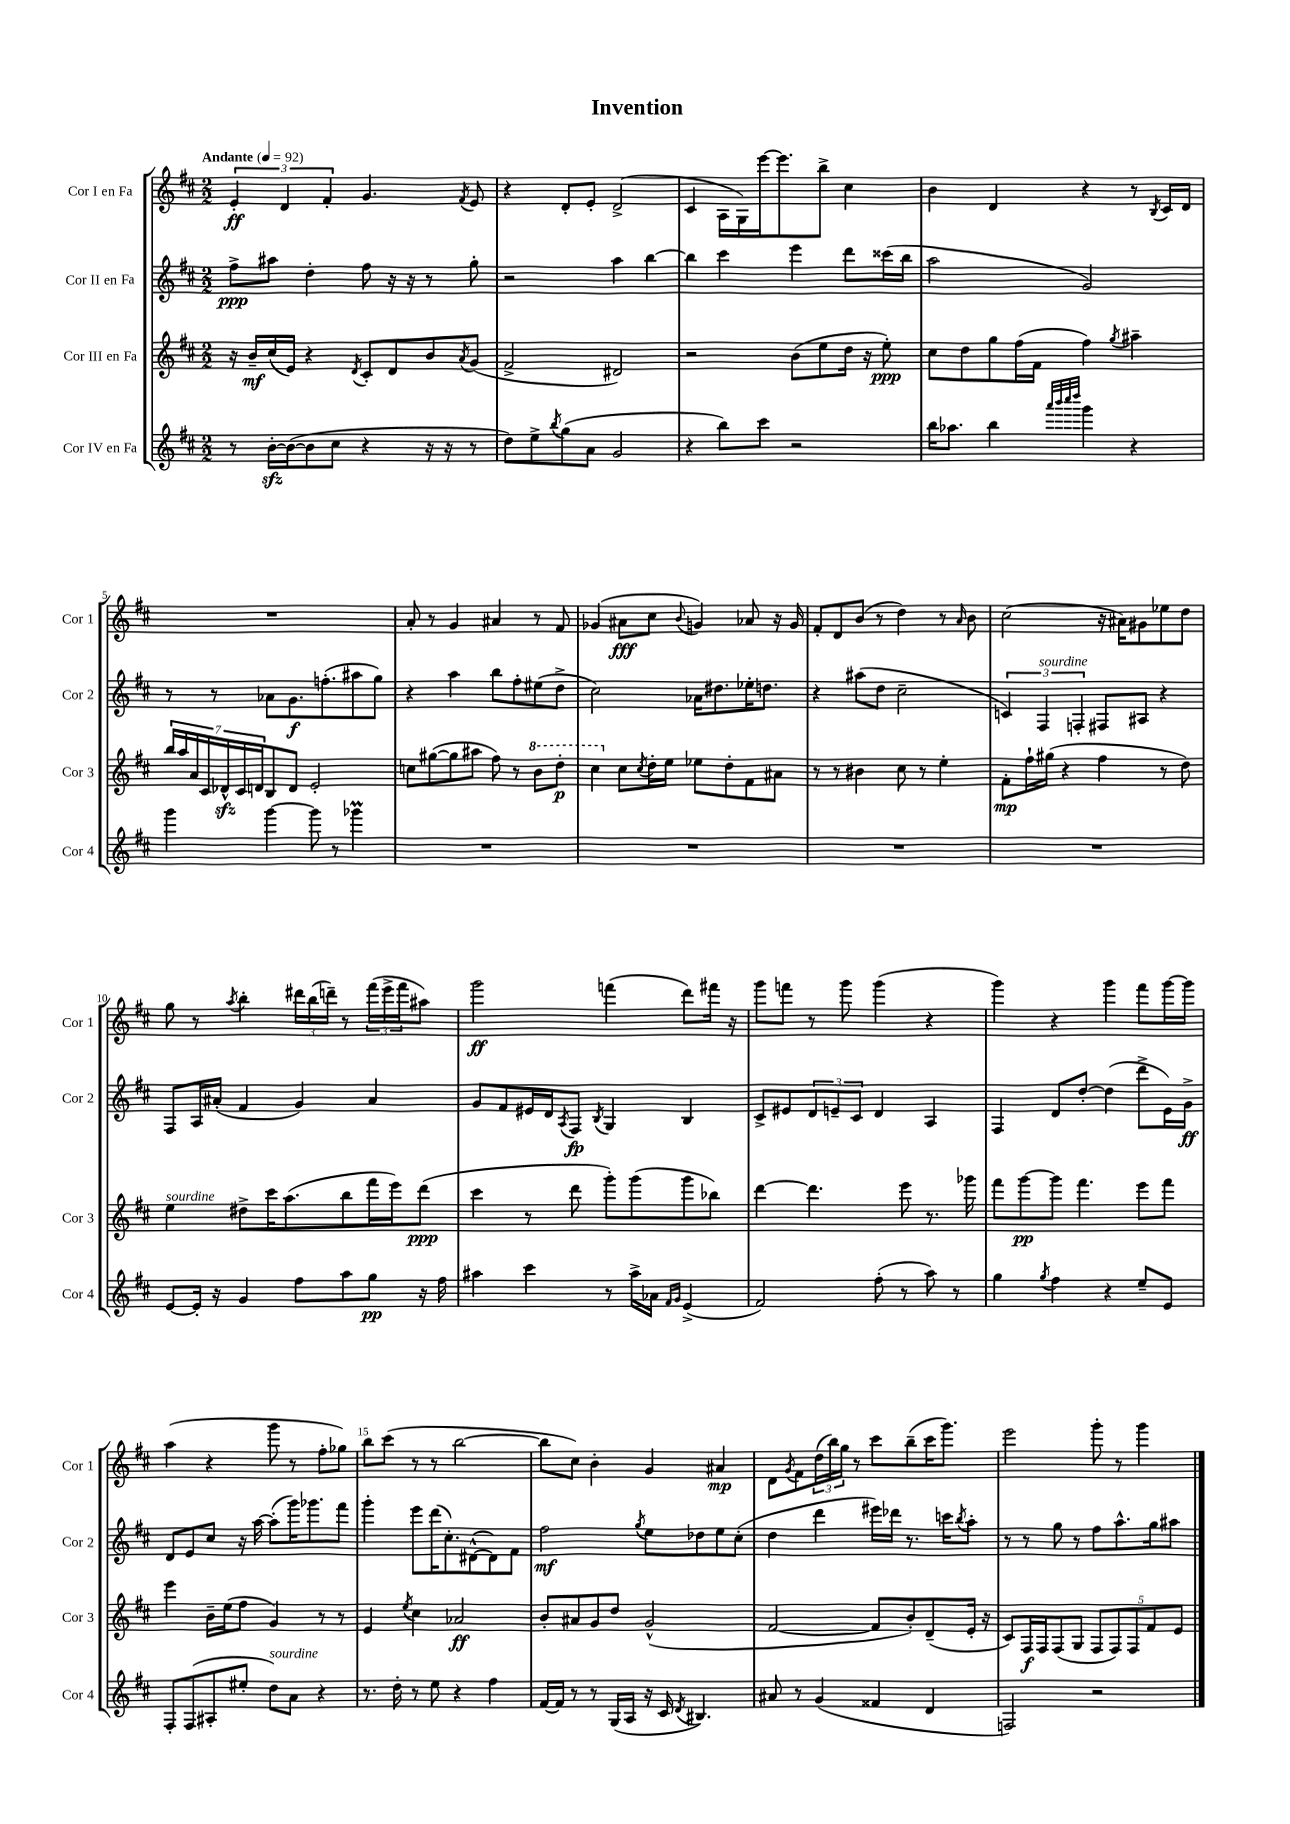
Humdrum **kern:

**kern	**dynam	**kern	**dynam	**kern	**dynam	**kern	**dynam
*part4	*part4	*part3	*part3	*part2	*part2	*part1	*part1
*staff4	*staff4	*staff3	*staff3	*staff2	*staff2	*staff1	*staff1
*I"Cor IV en Fa	*	*I"Cor III en Fa	*	*I"Cor II en Fa	*	*I"Cor I en Fa	*
*I'Cor 4	*	*I'Cor 3	*	*I'Cor 2	*	*I'Cor 1	*
*clefG2	*	*clefG2	*	*clefG2	*	*clefG2	*
*k[f#c#]	*	*k[f#c#]	*	*k[f#c#]	*	*k[f#c#]	*
*M2/2	*	*M2/2	*	*M2/2	*	*M2/2	*
*MM92	*	*MM92	*	*MM92	*	*MM92	*
=1	=1	=1	=1	=1	=1	=1	=1
!	!	!	!	!	!	!LO:TX:a:B:t=Andante	!
8r	.	16r	.	8ff#^\L	ppp	6e'/	ff
.	.	16b~/LL	mf	.	.	.	.
[16bzz'\LL	.	(16cc#/	.	8aa#X\J	.	.	.
.	.	.	.	.	.	6d/	.
(16b\J_	.	16e/JJ)	.	.	.	.	.
8b\]	.	4r	.	4dd'\	.	.	.
.	.	.	.	.	.	6f#'/	.
8cc#\J	.	.	.	.	.	.	.
.	.	8qd/	.	.	.	.	.
4r	.	8c#'/L	.	8ff#\	.	4.g/	.
.	.	8d/	.	16r	.	.	.
.	.	.	.	16r	.	.	.
16r	.	8b/	.	8r	.	.	.
16r	.	.	.	.	.	.	.
.	.	8qa/	.	.	.	8qf#/	.
8r	.	(8g/J	.	8gg'\	.	8e/	.
=2	=2	=2	=2	=2	=2	=2	=2
8dd\L)	.	2f#^/	.	2r	.	4r	.
8ee^\	.	.	.	.	.	.	.
8qbb/	.	.	.	.	.	.	.
(8gg\	.	.	.	.	.	8d'/L	.
8a\J	.	.	.	.	.	8e'/J	.
2g/	.	2d#X/)	.	4aa\	.	(2d^/	.
.	.	.	.	[4bb\	.	.	.
=3	=3	=3	=3	=3	=3	=3	=3
4r	.	2r	.	4bb\]	.	4c#/	.
8bb\L)	.	.	.	4ccc#\	.	16A\LL	.
.	.	.	.	.	.	16G\)	.
8ccc#\J	.	.	.	.	.	[16eee\J	.
.	.	.	.	.	.	8.eee\]	.
2r	.	(8b\L	.	4eee\	.	.	.
.	.	8ee\	.	.	.	8bb^\J	.
.	.	16dd\Jk	.	8ddd\L	.	4cc#\	.
.	.	16r	.	.	.	.	.
.	.	8ee'\)	ppp	(16ccc##X\L	.	.	.
.	.	.	.	16bb\JJ	.	.	.
=4	=4	=4	=4	=4	=4	=4	=4
16bb\KL	.	8cc#\L	.	2aa\	.	4b\	.
8.aa-X\J	.	.	.	.	.	.	.
.	.	8dd\	.	.	.	.	.
4bb\	.	8gg\	.	.	.	4d/	.
.	.	(16ff#\L	.	.	.	.	.
.	.	16f#\JJ	.	.	.	.	.
32qqaaa/LLL	.	.	.	.	.	.	.
32qqbbb/	.	.	.	.	.	.	.
32qqcccc#/	.	.	.	.	.	.	.
32qqdddd/JJJ	.	.	.	.	.	.	.
4ggg\	.	4ff#\)	.	2g/)	.	4r	.
.	.	8qgg/	.	.	.	.	.
4r	.	4aa#X~\	.	.	.	8r	.
.	.	.	.	.	.	8qB/	.
.	.	.	.	.	.	16c#/LL	.
.	.	.	.	.	.	16d/JJ	.
!!LO:LB:g=z
=5	=5	=5	=5	=5	=5	=5	=5
4ggg\	.	28bb/LL	.	8r	.	1r	.
.	.	28aa/	.	.	.	.	.
.	.	28a/	.	.	.	.	.
.	.	28c#/	.	.	.	.	.
.	.	.	.	8r	.	.	.
.	.	28d-Xzz^^/	.	.	.	.	.
.	.	28c#/	.	.	.	.	.
.	.	28dn/J	.	.	.	.	.
[4ggg\	.	8B/	.	8a-X\L	.	.	.
.	.	8d/J	.	8.g\	f	.	.
8ggg\]	.	2e'/	.	.	.	.	.
.	.	.	.	(8.ffn'\	.	.	.
8r	.	.	.	.	.	.	.
4ggg-XM\	.	.	.	8aa#X\	.	.	.
.	.	.	.	8gg\J)	.	.	.
=6	=6	=6	=6	=6	=6	=6	=6
1r	.	8ccn\L	.	4r	.	8a'/	.
.	.	([8gg#X\	.	.	.	8r	.
.	.	8gg#\]	.	4aa\	.	4g/	.
.	.	8aa#X\J	.	.	.	.	.
.	.	8ff#\)	.	8bb\L	.	4a#X/	.
.	.	8r	.	8ff#'\	.	.	.
*	*	*8va	*	*	*	*	*
.	.	8bb\L	.	(8ee#X\	.	8r	.
.	.	8ddd'\J	p	8dd^\J	.	8f#/	.
=7	=7	=7	=7	=7	=7	=7	=7
1r	.	4ccc#\	.	2cc#\)	.	(4g-X/	.
*	*	*X8va	*	*	*	*	*
.	.	8cc#\L	.	.	.	8a#X\L	fff
.	.	8qcc#/	.	.	.	.	.
.	.	16dd'\L	.	.	.	8cc#\J	.
.	.	16ee\JJ	.	.	.	.	.
.	.	.	.	.	.	8qqb/	.
.	.	8ee-X\L	.	16a-X\KL	.	4gn/)	.
.	.	.	.	8.dd#X\	.	.	.
.	.	8dd'\	.	.	.	.	.
.	.	8f#\	.	16ee-X'\K	.	8a-X/	.
.	.	.	.	8.ddn\J	.	.	.
.	.	8a#X\J	.	.	.	16r	.
.	.	.	.	.	.	16g/	.
=8	=8	=8	=8	=8	=8	=8	=8
1r	.	8r	.	4r	.	8f#'/L	.
.	.	8r	.	.	.	8d/	.
.	.	4b#X\	.	(8aa#X\L	.	(8b/J	.
.	.	.	.	8dd\J	.	8r	.
.	.	8cc#\	.	2cc#~\	.	4dd\)	.
.	.	8r	.	.	.	.	.
.	.	4ee'\	.	.	.	8r	.
.	.	.	.	.	.	16qqa/	.
.	.	.	.	.	.	8b\	.
=9	=9	=9	=9	=9	=9	=9	=9
1r	.	8f#'\L	mp	6cn/)	.	(2cc#\	.
.	.	16ff#`\L	.	.	.	.	.
!	!	!	!	!LO:TX:a:i:t=sourdine	!	!	!
.	.	.	.	6F#/	.	.	.
.	.	(16gg#X\JJ	.	.	.	.	.
.	.	4r	.	.	.	.	.
.	.	.	.	6Fn'/	.	.	.
.	.	4ff#\	.	8F#X/L	.	16r	.
.	.	.	.	.	.	16a#X\KL)	.
.	.	.	.	8A#X/J	.	8g#X\	.
.	.	8r	.	4r	.	8ee-X\	.
.	.	8dd\)	.	.	.	8dd\J	.
!!LO:LB:g=z
=10	=10	=10	=10	=10	=10	=10	=10
!	!	!LO:TX:a:i:t=sourdine	!	!	!	!	!
[8e/L	.	4ee\	.	8F#/L	.	8gg\	.
16e'/Jk]	.	.	.	16A/L	.	8r	.
16r	.	.	.	(16a#X'/JJ	.	.	.
.	.	.	.	.	.	8qaa/	.
4g/	.	8dd#X^\L	.	4f#/	.	4bb'\	.
.	.	16ccc#\K	.	.	.	.	.
.	.	(8.aa\	.	.	.	.	.
8ff#\L	.	.	.	4g/)	.	24ddd#X\LL	.
.	.	.	.	.	.	(24bb\	.
.	.	.	.	.	.	24dddn~\JJ)	.
8aa\	.	8bb\	.	.	.	8r	.
8gg\J	pp	16fff#\L	.	4a#/	.	(24fff#\LL	.
.	.	.	.	.	.	24eee^\	.
.	.	16eee\J)	.	.	.	.	.
.	.	.	.	.	.	24fff#\J	.
16r	.	(8ddd\J	ppp	.	.	8aa#X\J)	.
16ff#\	.	.	.	.	.	.	.
=11	=11	=11	=11	=11	=11	=11	=11
4aa#X\	.	4ccc#\	.	8g/L	.	2ggg\	ff
.	.	.	.	8f#/	.	.	.
4ccc#\	.	8r	.	16e#X/L	.	.	.
.	.	.	.	16d/J	.	.	.
.	.	.	.	8qA/	.	.	.
.	.	8ddd\	.	8F#/J	fp	.	.
.	.	.	.	8qB/	.	.	.
8r	.	8ggg'\L)	.	4G/	.	(4fffn\	.
16aa#^\LL	.	(8ggg\	.	.	.	.	.
16a-X\JJ	.	.	.	.	.	.	.
16qqf#/LL	.	.	.	.	.	.	.
16qqg/JJ	.	.	.	.	.	.	.
(4e^/	.	8ggg\	.	4B/	.	8ddd\L)	.
.	.	8bb-X\J)	.	.	.	16fff#X\Jk	.
.	.	.	.	.	.	16r	.
=12	=12	=12	=12	=12	=12	=12	=12
2f#/)	.	[4ddd\	.	8c#^/L	.	8ggg\L	.
.	.	.	.	8e#X/	.	8fffn\J	.
.	.	4.ddd\]	.	12d/	.	8r	.
.	.	.	.	12en~/	.	.	.
.	.	.	.	.	.	8ggg\	.
.	.	.	.	12c#/J	.	.	.
(8ff#'\	.	.	.	4d/	.	(4ggg\	.
8r	.	8eee\	.	.	.	.	.
8aa\)	.	8.r	.	4A/	.	4r	.
8r	.	.	.	.	.	.	.
.	.	16ggg-X\	.	.	.	.	.
=13	=13	=13	=13	=13	=13	=13	=13
4gg\	.	8fff#\L	.	4F#/	.	4ggg\)	.
.	.	[8ggg\	pp	.	.	.	.
8qgg/	.	.	.	.	.	.	.
4ff#\	.	8ggg\J]	.	8d/L	.	4r	.
.	.	4.fff#\	.	[8dd'/J	.	.	.
4r	.	.	.	(4dd\]	.	4ggg\	.
8ee~/L	.	8eee\L	.	8ddd^\L	.	8fff#\L	.
8e/J	.	8fff#\J	.	16e\L)	.	[16ggg\L	.
.	.	.	.	16g^\JJ	ff	16ggg\JJ]	.
!!LO:LB:g=z
=14	=14	=14	=14	=14	=14	=14	=14
8F#'/L	.	4eee\	.	8d/L	.	(4aa\	.
(8F#/	.	.	.	8e/	.	.	.
8A#X'/	.	16b~\LL	.	8cc#/J	.	4r	.
.	.	(16ee\J	.	.	.	.	.
8ee#X'/J	.	8ff#\J	.	16r	.	.	.
.	.	.	.	[16aa\	.	.	.
!LO:TX:a:i:t=sourdine	!	!	!	!	!	!	!
8dd\L)	.	4g/)	.	(8aa'\L]	.	8ggg\	.
8a\J	.	.	.	16ggg\K)	.	8r	.
.	.	.	.	8.ggg-X\	.	.	.
4r	.	8r	.	.	.	8ff#'\L	.
.	.	8r	.	8fff#\J	.	8gg-X\J)	.
=15	=15	=15	=15	=15	=15	=15	=15
8.r	.	4e/	.	4ggg'\	.	8bb\L	.
.	.	.	.	.	.	(8ccc#\J	.
16dd'\	.	.	.	.	.	.	.
.	.	8qee/	.	.	.	.	.
8r	.	4cc#\	.	8eee\L	.	8r	.
8ee\	.	.	.	(16ddd\K	.	8r	.
.	.	.	.	8.cc#'\)	.	.	.
4r	.	2a-X/	ff	.	.	[2bb\	.
.	.	.	.	([8d#X^^\	.	.	.
4ff#\	.	.	.	8d#\])	.	.	.
.	.	.	.	8f#\J	.	.	.
=16	=16	=16	=16	=16	=16	=16	=16
[16f#/LL	.	8b'/L	.	2ff#\	mf	8bb\L]	.
16f#/JJ]	.	.	.	.	.	.	.
8r	.	8a#X/	.	.	.	8cc#\J)	.
8r	.	8g/	.	.	.	4b'\	.
(16G/LL	.	8dd/J	.	.	.	.	.
16A/JJ	.	.	.	.	.	.	.
.	.	.	.	8qgg/	.	.	.
16r	.	(2g^^/	.	8ee\L	.	4g/	.
16c#/	.	.	.	.	.	.	.
8qd/	.	.	.	.	.	.	.
4.B#X/)	.	.	.	8dd-X\	.	.	.
.	.	.	.	8ee\	.	4a#X/	mp
.	.	.	.	(8cc#'\J	.	.	.
=17	=17	=17	=17	=17	=17	=17	=17
8a#X/	.	[2f#/	.	4dd\	.	8d\L	.
.	.	.	.	.	.	8qg/	.
8r	.	.	.	.	.	8f#\	.
(4g/	.	.	.	4ddd\	.	(24dd\L	.
.	.	.	.	.	.	24bb\)	.
.	.	.	.	.	.	24gg\JJ	.
.	.	.	.	.	.	8r	.
4f##X/	.	8f#/L]	.	16eee#X\LL)	.	8ccc#\L	.
.	.	.	.	16ddd-X\JJ	.	.	.
.	.	8b'/)	.	8.r	.	(8bb~\	.
4d/	.	(8d~/	.	.	.	16ccc#\K	.
.	.	.	.	16cccn\KL	.	8.ggg\J)	.
.	.	.	.	8qbb/	.	.	.
.	.	16e'/Jk	.	8aa'\J	.	.	.
.	.	16r	.	.	.	.	.
=18	=18	=18	=18	=18	=18	=18	=18
2Fn/)	.	8c#/L)	.	8r	.	2eee\	.
.	.	16F#/L	f	8r	.	.	.
.	.	16F#/J	.	.	.	.	.
.	.	(8F#/	.	8gg\	.	.	.
.	.	8G/J	.	8r	.	.	.
2r	.	10F#/L	.	8ff#\L	.	8ggg'\	.
.	.	10F#/)	.	.	.	.	.
.	.	.	.	8.aa^^\	.	8r	.
.	.	10F#/	.	.	.	.	.
.	.	.	.	.	.	4ggg\	.
.	.	10f#/	.	.	.	.	.
.	.	.	.	16gg\k	.	.	.
.	.	.	.	8aa#X\J	.	.	.
.	.	10e/J	.	.	.	.	.
==	==	==	==	==	==	==	==
*-	*-	*-	*-	*-	*-	*-	*-
